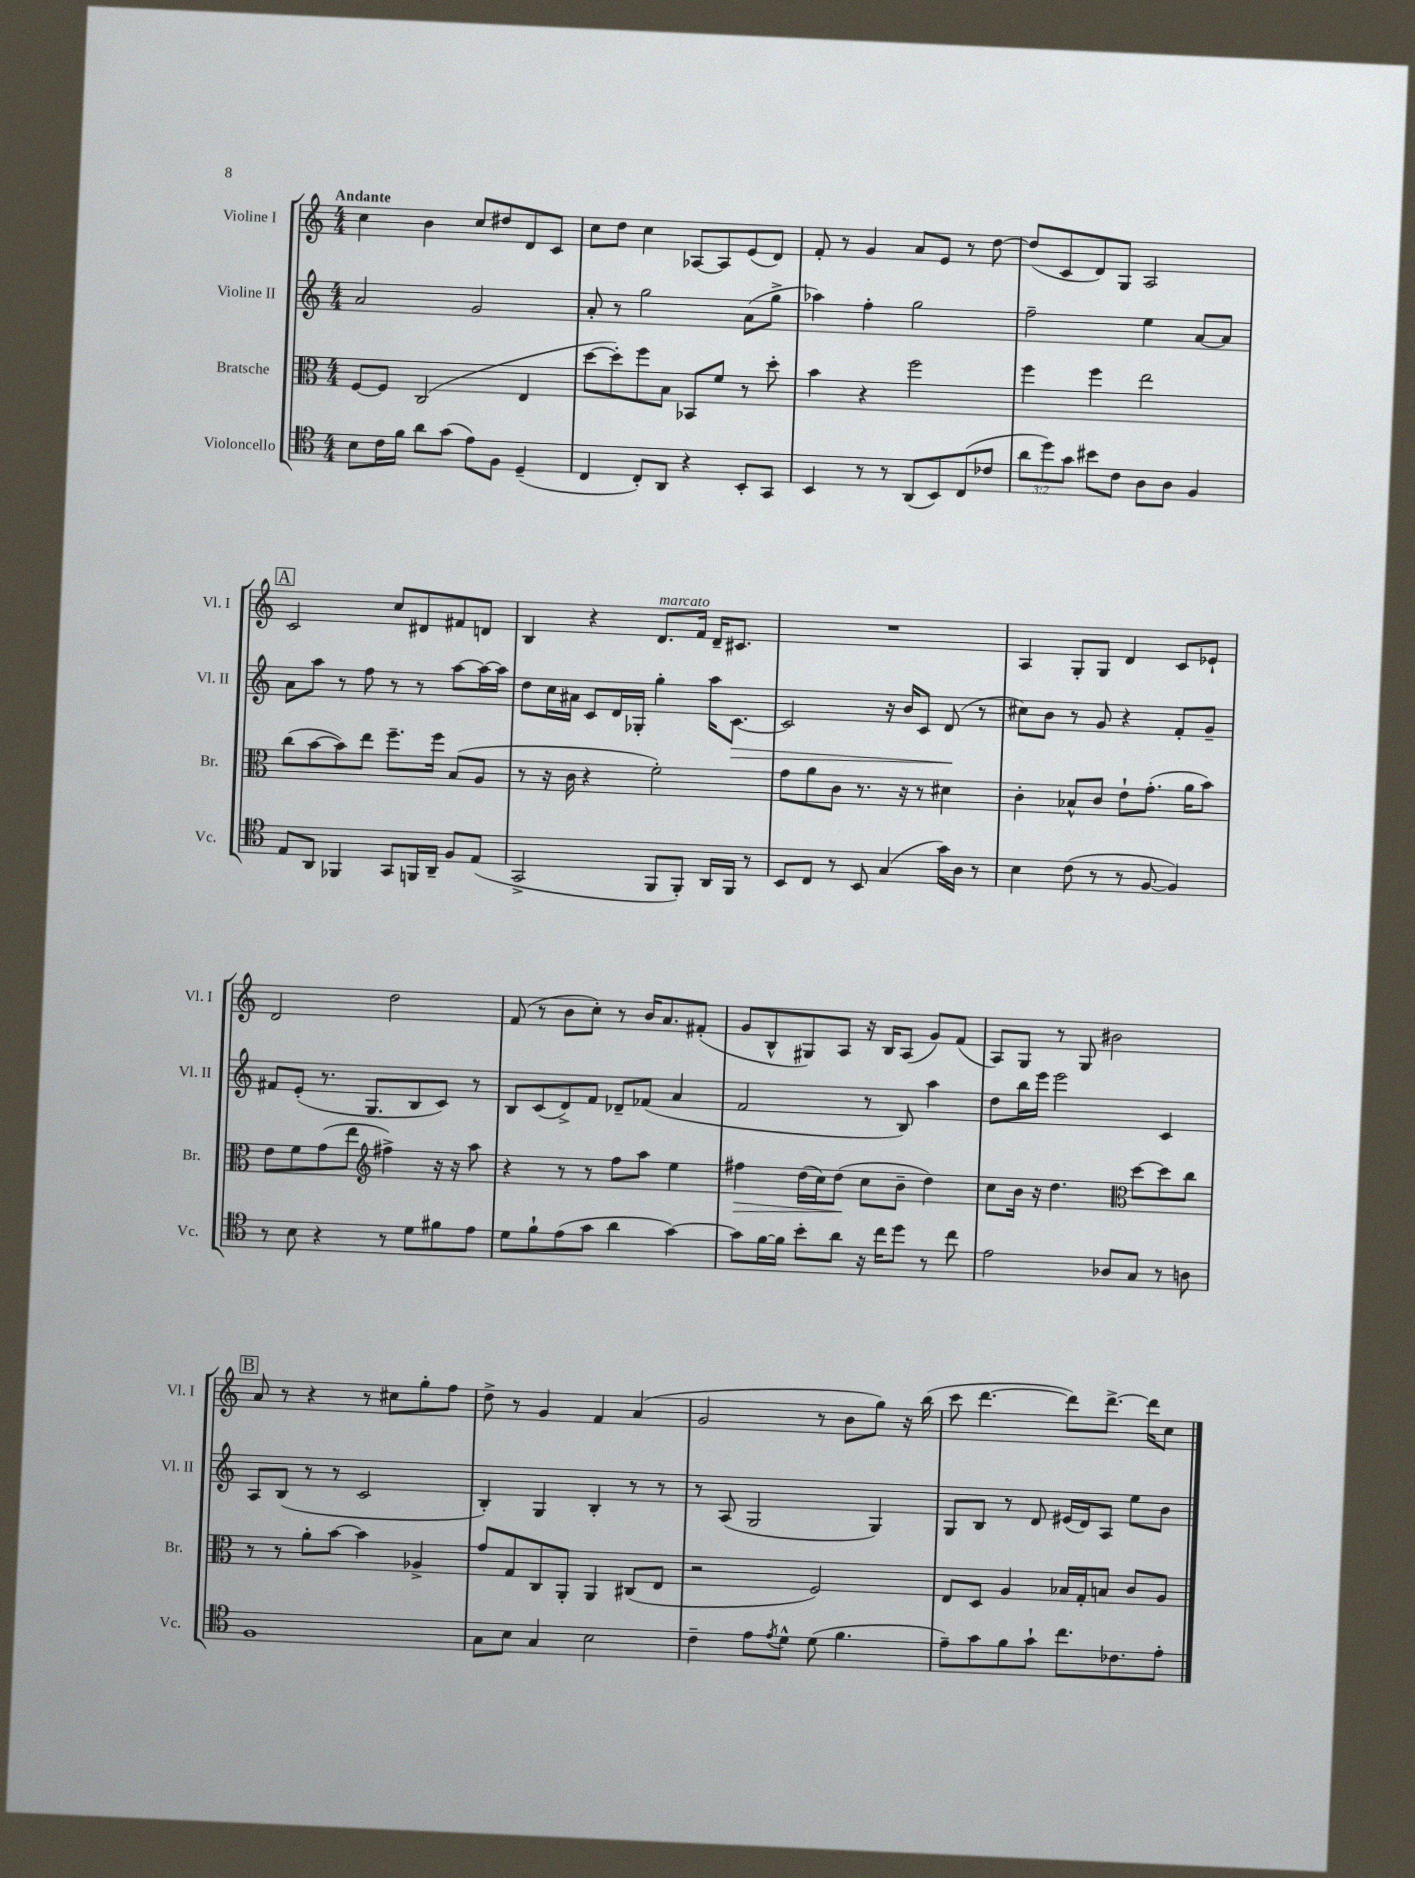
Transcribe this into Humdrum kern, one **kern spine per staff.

**kern	**kern	**dynam	**kern	**dynam	**kern
*part4	*part3	*part3	*part2	*part2	*part1
*staff4	*staff3	*staff3	*staff2	*staff2	*staff1
*I"Violoncello	*I"Bratsche	*	*I"Violine II	*	*I"Violine I
*I'Vc.	*I'Br.	*	*I'Vl. II	*	*I'Vl. I
*clefC4	*clefC3	*	*clefG2	*	*clefG2
*k[]	*k[]	*	*k[]	*	*k[]
*M4/4	*M4/4	*	*M4/4	*	*M4/4
=1	=1	=1	=1	=1	=1
!	!	!	!	!	!LO:TX:a:B:t=Andante
8B\L	[8F/L	.	2a/	.	4cc\
16c\L	8F/J]	.	.	.	.
16f\JJ	.	.	.	.	.
8a\L	(2C/	.	.	.	4b\
(8g\J	.	.	.	.	.
8e\L)	.	.	2g/	.	8cc/L
8F\J	.	.	.	.	8dd#X/
(4D~/	4E/	.	.	.	8d/
.	.	.	.	.	8c/J
=2	=2	=2	=2	=2	=2
4C/	[8dd\L	.	8a'/	.	8cc\L
.	8dd'\])	.	8r	.	8dd\J
8C'/L)	8ff\	.	2gg\	.	4cc\
8AA/J	8B\J	.	.	.	.
4r	8BB-X/L	.	.	.	[8A-X/L
.	8f/J	.	.	.	8A-/]
8BB'/L	8r	.	(8a\L	.	(8e/
8GG/J	8dd'\	.	8gg^\J	.	8d/J)
=3	=3	=3	=3	=3	=3
4BB/	4b\	.	4aa-X\)	.	8f'/
.	.	.	.	.	8r
8r	4r	.	4ff'\	.	4g/
8r	.	.	.	.	.
(8AA/L	2ff\	.	2gg\	.	8a/L
8BB/)	.	.	.	.	8e/J
(8C/	.	.	.	.	8r
8c-X/J	.	.	.	.	[8dd\
=4	=4	=4	=4	=4	=4
12a\L	4ff\	.	2ff~\	.	(8dd/L]
12dd\)	.	.	.	.	.
.	.	.	.	.	8c/
12g\J	.	.	.	.	.
8b#X\L	4ff\	.	.	.	8d/)
8c\J	.	.	.	.	8G/J
8A\L	2ee\	.	4ee\	.	2A/
8A\J	.	.	.	.	.
4F/	.	.	[8a/L	.	.
.	.	.	8a/J]	.	.
!!LO:LB:g=z
!!LO:REH:place=s1:t=A
=5	=5	=5	=5	=5	=5
8E/L	(8cc\L	.	8a\L	.	2c/
8AA/J	[8b\	.	8aa\J	.	.
4FF-X/	8b\])	.	8r	.	.
.	8ee\J	.	8ff\	.	.
8GG/L	8.ff~\L	.	8r	.	8cc/L
16FFn/L	.	.	8r	.	8d#X/
16AA~/JJ	16ff\Jk	.	.	.	.
8F/L	(8B/L	.	[8aa\L	.	8f#X/
(8E/J	8A/J	.	16aa\L_	.	8dn/J
.	.	.	16aa\JJ]	.	.
=6	=6	=6	=6	=6	=6
2GG^/	8r	.	8dd\L	.	4B/
.	16r	.	16cc\L	.	.
.	16c\	.	16a#X\JJ	.	.
.	4r	.	8c/L	.	4r
.	.	.	16d/L	.	.
.	.	.	16G-X'/JJ	.	.
!	!	!	!	!	!LO:TX:a:i:t=marcato
8FF/L	2f'\)	.	4gg'\	.	8.d/L
8FF'/J)	.	.	.	.	.
.	.	.	.	.	16f/Jk
16AA/LL	.	.	16aa\KL	.	16d~/KL
!	!	!	!	!LO:HP:b	!
16FF/JJ	.	.	[8.c\J	>	8.c#X/J
8r	.	.	.	.	.
=7	=7	=7	=7	=7	=7
8BB/L	8g\L	.	2c/]	.	1r
8C/J	8a\	.	.	.	.
8r	8c\J	.	.	.	.
8BB/	8.r	.	.	.	.
(4G/	.	.	16r	.	.
.	16r	.	16b/KL	.	.
.	8r	.	8c/J	.	.
16g\LL)	4d#X\	.	(8d/	.	.
16A\JJ	.	.	.	.	.
8r	.	.	8r	]	.
=8	=8	=8	=8	=8	=8
4B\	4c'\	.	8cc#X\L)	.	4A/
.	.	.	8b\J	.	.
(8c\	8B-X^^/L	.	8r	.	8G'/L
8r	8c/J	.	8g/	.	8G/J
8r	8e`\L	.	4r	.	4d/
[8F/	(8.g'\J	.	.	.	.
4F/])	.	.	8f'/L	.	8c/L
.	16a\KL	.	.	.	.
.	8b\J)	.	8g~/J	.	8e-X`/J
!!LO:LB:g=z
=9	=9	=9	=9	=9	=9
8r	8e\L	.	8f#X/L	.	2d/
8B\	8f\	.	(8e'/J	.	.
4r	(8g\	.	8.r	.	.
.	8ee\J	.	.	.	.
.	.	.	8.G/L	.	.
*	*clefG2	*	*	*	*
8r	4ff#X^\)	.	.	.	2dd\
8d\L	.	.	8B/	.	.
8f#X\	16r	.	8c/J)	.	.
.	16r	.	.	.	.
8e\J	8aa\	.	8r	.	.
=10	=10	=10	=10	=10	=10
8d\L	4r	.	8B/L	.	(8f/
8f`\	.	.	(8c/	.	8r
(8e\	8r	.	8d^/)	.	8b\L
8g\J	8r	.	8f/J	.	8cc'\J)
4a\	8ff\L	.	8d-X~/L	.	8r
.	8aa\J	.	(8f-X/J	.	16b/KL
.	.	.	.	.	8.a/
[4g\)	4ee\	.	4a/	.	.
.	.	.	.	.	(8f#X'/J
=11	=11	=11	=11	=11	=11
!	!	!LO:HP:b	!	!	!
8g\L]	4ff#X\	>	2f/	.	8g/L
[16f\L	.	.	.	.	8B^^/
16f\JJ]	.	.	.	.	.
8b'\L	(16dd\LL	.	.	.	8G#X/)
.	16cc\J)	.	.	.	.
8a\J	(8dd\J	.	.	.	8A/J
16r	8cc\L	]	8r	.	16r
16cc\KL	.	.	.	.	16B/KL
8dd\J	8b~\J	.	8B/)	.	(8A/J
8r	4dd\)	.	4aa\	.	8g/L)
8cc\	.	.	.	.	(8f/J
=12	=12	=12	=12	=12	=12
2e\	8cc\L	.	8dd\L	.	8A/L)
.	16b\Jk	.	16bb\L	.	8G/J
.	16r	.	16eee\JJ	.	.
.	4.dd\	.	2eee\	.	8r
.	.	.	.	.	8G/
8A-X/L	.	.	.	.	2b#X\
*	*clefC3	*	*	*	*
8G/J	[8dd\L	.	.	.	.
8r	8dd\]	.	4c/	.	.
8An\	8cc\J	.	.	.	.
!!LO:LB:g=z
!!LO:REH:place=s1:t=B
=13	=13	=13	=13	=13	=13
1F	8r	.	8A/L	.	8a/
.	8r	.	(8B/J	.	8r
.	8a'\L	.	8r	.	4r
.	[8b\J	.	8r	.	.
.	4b\]	.	2c/	.	8r
.	.	.	.	.	8cc#X\L
.	4A-X^/	.	.	.	8gg'\
.	.	.	.	.	8ff\J
=14	=14	=14	=14	=14	=14
8G\L	8g/L	.	4B'/)	.	8dd^\
8B\J	8G/	.	.	.	8r
4G/	8C/	.	4G/	.	4g/
.	8AA'/J	.	.	.	.
2B\	4AA/	.	4B'/	.	4f/
.	(8C#X/L	.	8r	.	(4a/
.	8E/J	.	8r	.	.
=15	=15	=15	=15	=15	=15
4c~\	2r	.	8r	.	2g/
.	.	.	(8A/	.	.
8e\L	.	.	2G/	.	.
8qe/	.	.	.	.	.
8d^^\J	.	.	.	.	.
(8d\	2F/)	.	.	.	8r
4.f\	.	.	.	.	8b\L
.	.	.	4G/)	.	8gg\J)
.	.	.	.	.	16r
.	.	.	.	.	(16bb\
=16	=16	=16	=16	=16	=16
8e~\L)	8E/L	.	8G/L	.	8ccc\
8g\	8D/J	.	8B/J	.	[4.ddd\
8f\	4A/	.	8r	.	.
8g`\J	.	.	8d/	.	.
8.cc\L	16B-X/LL	.	(16e#X/LL	.	8ddd\L])
.	16G'/J	.	16d/J)	.	.
.	8Bn/J	.	8A/J	.	[8.ddd^\J
8.c-X\	.	.	.	.	.
.	8c/L	.	8ee\L	.	.
.	.	.	.	.	16ddd\KL]
8e'\J	8A/J	.	8b\J	.	8cc\J
==	==	==	==	==	==
*-	*-	*-	*-	*-	*-
